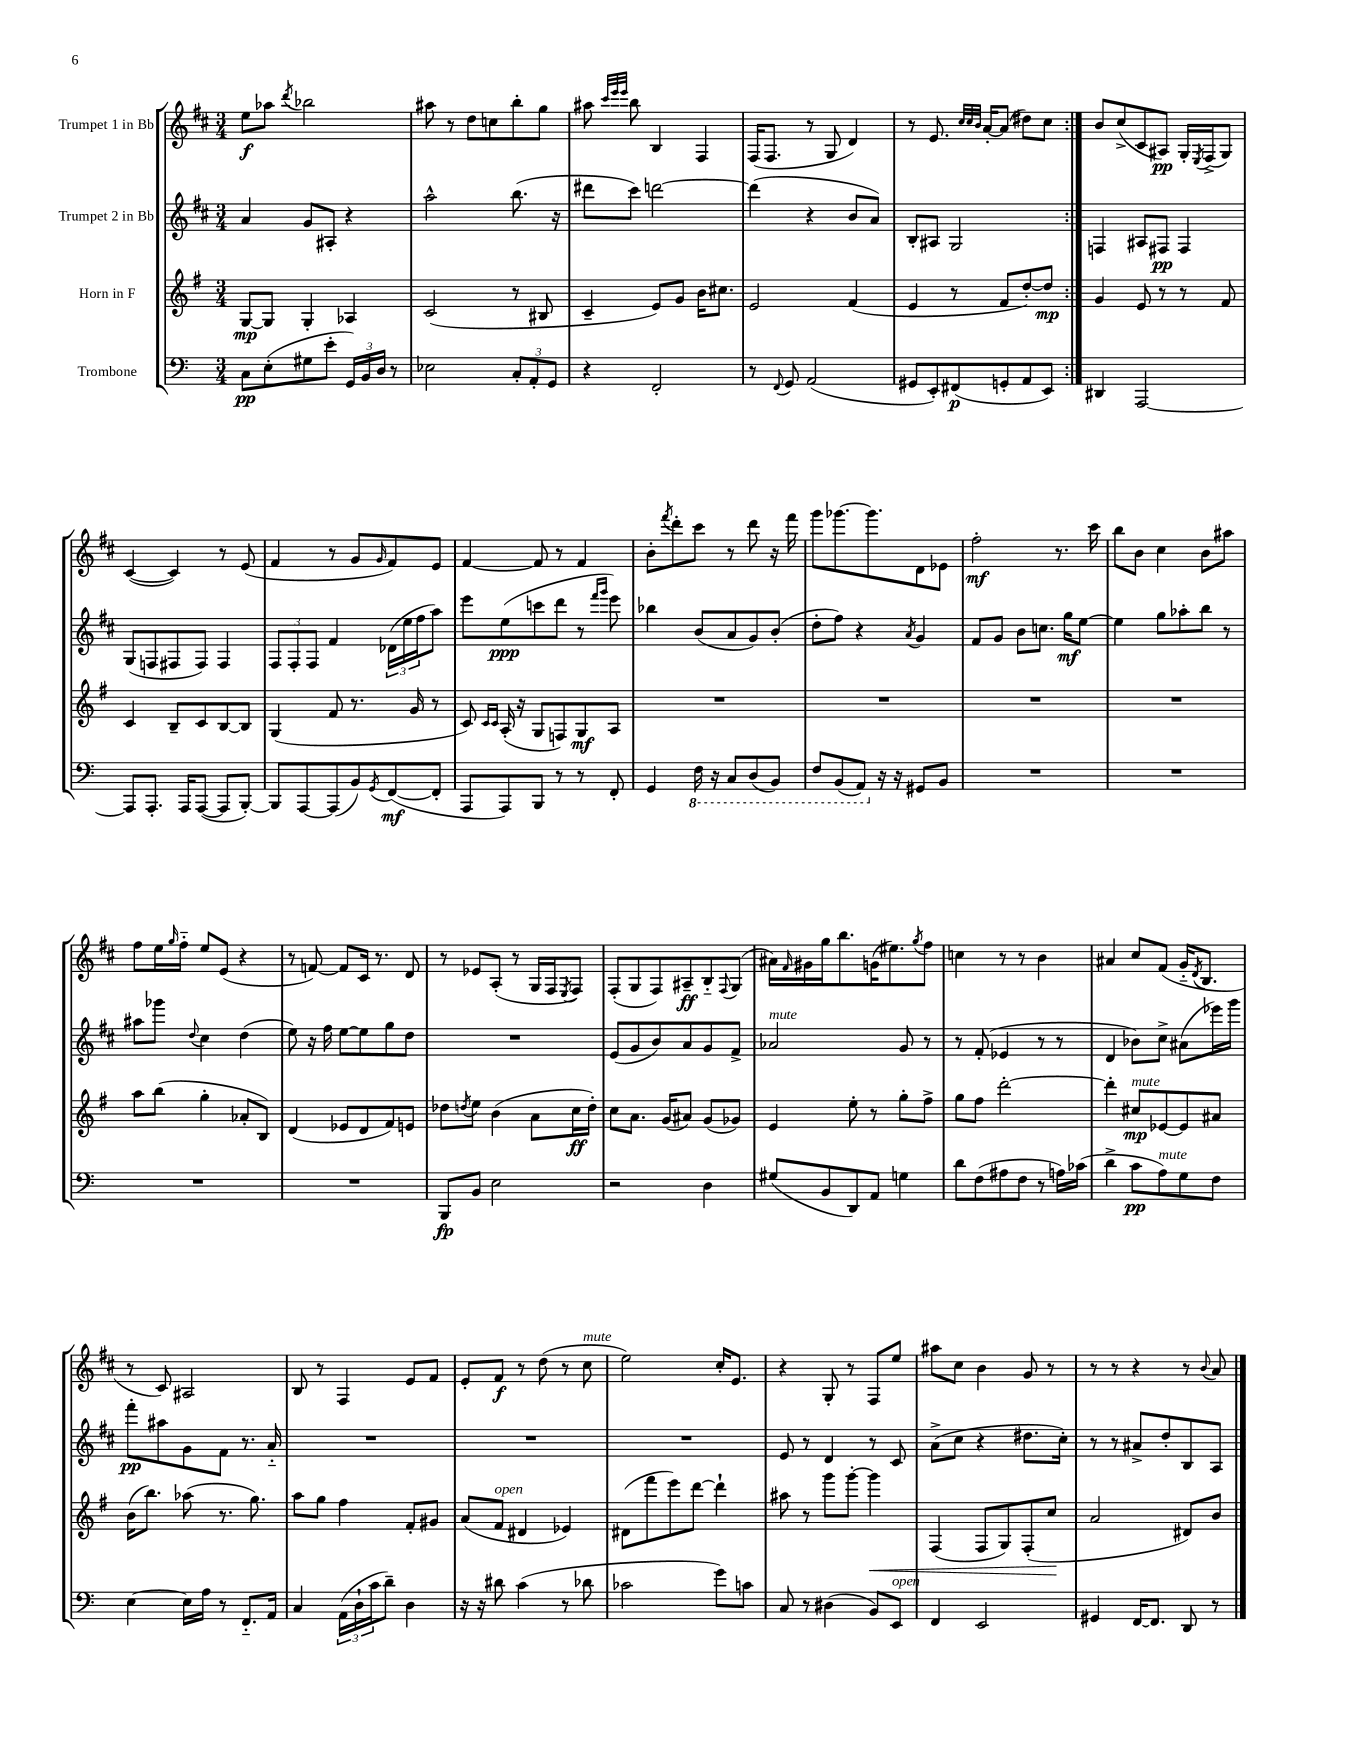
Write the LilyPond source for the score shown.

<<
\new StaffGroup <<
\new Staff = "s0" \with { instrumentName = "Trumpet 1 in Bb" } {
    \clef treble \key d \major \numericTimeSignature \time 3/4
    \repeat volta 2 { e''8\f aes''8 \acciaccatura { d'''8 } bes''2 |
    ais''8 r8 d''8 c''8 b''8-. g''8 |
    ais''8 \grace { cis'''32 e'''32 e'''32 } b''8 b4 fis4 |
    fis16( fis8. r8 g8 d'4) |
    r8 e'8. \grace { cis''32 cis''32 b'32 } a'16~-. a'8( dis''8) cis''8 | }
    b'8 cis''8->( cis'8 ais8\pp) g16-. \acciaccatura { e8 } fis16->( g8) |
    cis'4~( cis'4) r8 e'8( |
    fis'4 r8 g'8 \grace { g'16 } fis'8) e'8 |
    fis'4~ fis'8 r8 fis'4 |
    b'8-. \acciaccatura { fis'''8 } d'''8-. cis'''8 r8 d'''8 r16 fis'''16 |
    g'''8 ges'''8.~ ges'''8. d'8 ees'8 |
    fis''2-.\mf r8. cis'''16 |
    b''8 b'8 cis''4 b'8 ais''8 |
    fis''8 e''16 \grace { g''16 } fis''16-_ e''8 e'8( r4 |
    r8 f'8~) f'8 cis'16 r8. d'8 |
    r8 ees'8 a8-.( r8 g16 fis16 \acciaccatura { e8 } fis8) |
    fis8-.( g8 fis8) ais8--\ff b8-_ \appoggiatura { fis8 } g8( |
    ais'16) \grace { fis'16 } gis'16 g''16 b''8. g'16( eis''8.) \acciaccatura { g''8 } fis''8 |
    c''4 r8 r8 b'4 |
    ais'4 cis''8 fis'8( g'16-_ \acciaccatura { d'8 } b8. |
    r8 cis'8) ais2 |
    b8 r8 fis4 e'8 fis'8 |
    e'8-. fis'8\f r8 d''8( r8 cis''8^\markup { \italic "mute" } |
    e''2) cis''16-. e'8. |
    r4 g8-. r8 fis8 e''8 |
    ais''8 cis''8 b'4 g'8 r8 |
    r8 r8 r4 r8 \appoggiatura { b'8 } a'8 \bar "|." |
}
\new Staff = "s1" \with { instrumentName = "Trumpet 2 in Bb" } {
    \clef treble \key d \major \numericTimeSignature \time 3/4
    \repeat volta 2 { a'4 g'8 ais8-. r4 |
    a''2-^ b''8.( r16 |
    dis'''8 cis'''8) d'''2~ |
    d'''4( r4 b'8 a'8) |
    b8-. ais8 g2 | }
    f4 ais8 fis8\pp fis4 |
    g8( f8 fis8 fis8) fis4 |
    \tuplet 3/2 { fis8 fis8-. fis8 } fis'4 \tuplet 3/2 { des'16( e''16 fis''16 } a''8) |
    e'''8 e''8\ppp( c'''8 d'''8 r8 \grace { fis'''16 g'''16 } e'''8) |
    bes''4 b'8( a'8 g'8) b'8-.( |
    d''8-. fis''8) r4 \acciaccatura { a'8 } g'4 |
    fis'8 g'8 b'8 c''8. g''16\mf e''8~ |
    e''4 g''8 aes''8-. b''8 r8 |
    ais''8 ges'''8 \appoggiatura { d''8 } cis''4 d''4( |
    e''8) r16 fis''16 e''8~ e''8 g''8 d''8 |
    R2. |
    e'8( g'8 b'8) a'8 g'8 fis'8-> |
    aes'2^\markup { \italic "mute" } g'8 r8 |
    r8 fis'8-.( ees'4 r8 r8 |
    d'4 bes'8) cis''8-> ais'8( ees'''16) g'''16 |
    fis'''8-.\pp ais''8 g'8 fis'8 r8. a'16-_ |
    R2. |
    R2. |
    R2. |
    e'8 r8 d'4 r8 cis'8 |
    a'8->( cis''8 r4 dis''8. cis''16-.) |
    r8 r8 ais'8-> d''8-. b8 a8 \bar "|." |
}
\new Staff = "s2" \with { instrumentName = "Horn in F" } {
    \clef treble \key g \major \numericTimeSignature \time 3/4
    \repeat volta 2 { g8~\mp g8 g4-. aes4 |
    c'2( r8 bis8 |
    c'4-- e'8) g'8 b'16 cis''8. |
    e'2 fis'4( |
    e'4 r8 fis'8 d''8~-.) d''8\mp | }
    g'4 e'8 r8 r8 fis'8 |
    c'4 b8-- c'8 b8~ b8 |
    g4( fis'8 r8. g'16 r8 |
    c'8) \grace { c'16 c'16 } a16-.( r16 g8 f8) g8\mf a8 |
    R2. |
    R2. |
    R2. |
    R2. |
    a''8 b''8( g''4-. aes'8-. b8) |
    d'4( ees'8 d'8 fis'8) e'8 |
    des''8 \acciaccatura { d''8 } e''8 b'4( a'8 c''16\ff d''16-.) |
    c''8 a'8. g'16( ais'8) g'8( ges'8) |
    e'4 e''8-. r8 g''8-. fis''8-> |
    g''8 fis''8 d'''2~-. |
    d'''4-. cis''8\mp^\markup { \italic "mute" } ees'8~ ees'8 ais'8 |
    b'16( b''8.) aes''8( r8. g''8.) |
    a''8 g''8 fis''4 fis'8-. gis'8 |
    a'8( fis'8^\markup { \italic "open" } dis'4 ees'4) |
    dis'8( fis'''8 e'''8) d'''8~ d'''4-! |
    ais''8 r8 g'''8 g'''8~-. g'''4\< |
    fis4( fis8 g8) fis8-.( c''8\! |
    a'2 dis'8) b'8 \bar "|." |
}
\new Staff = "s3" \with { instrumentName = "Trombone" } {
    \clef bass \key c \major \numericTimeSignature \time 3/4
    \repeat volta 2 { c8\pp e8-.( gis8 e'8-. \tuplet 3/2 { g,16) b,16 d16 } r8 |
    ees2 \tuplet 3/2 { c8-. a,8-. g,8 } |
    r4 f,2-. |
    r8 \appoggiatura { f,8 } g,8 a,2( |
    gis,8 e,8-.) fis,8\p( g,8-. a,8 e,8) | }
    dis,4 a,,2~ |
    a,,8 a,,8.-. a,,16 a,,8~( a,,8 b,,8~-.) |
    b,,8 a,,8~ a,,8( b,8) \acciaccatura { g,8 } f,8~\mf( f,8-. |
    a,,8 a,,8) b,,8 r8 r8 f,8-. |
    g,4 \ottava #-1 f,16 r16 c,8 d,8( b,,8) |
    f,8 b,,8( a,,8) \ottava #0 r16 r16 gis,8 b,8 |
    R2. |
    R2. |
    R2. |
    R2. |
    b,,8\fp b,8 e2 |
    r2 d4 |
    gis8( b,8 d,8) a,8 g4 |
    d'8 f8( ais8 f8 r8 a16) ces'16( |
    d'4-> c'8\pp a8^\markup { \italic "mute" }) g8 f8 |
    e4~ e16 a16 r8 f,8.-_ a,16 |
    c4 \tuplet 3/2 { a,16( d16-! c'16 } d'8--) d4 |
    r16 r16 dis'8 c'4( r8 des'8 |
    ces'2 g'8) c'8 |
    c8 r8 dis4( b,8) e,8^\markup { \italic "open" } |
    f,4 e,2 |
    gis,4 f,16~ f,8. d,8 r8 \bar "|." |
}
>>
>>
\layout { \context { \Score \remove "Bar_number_engraver" } }
